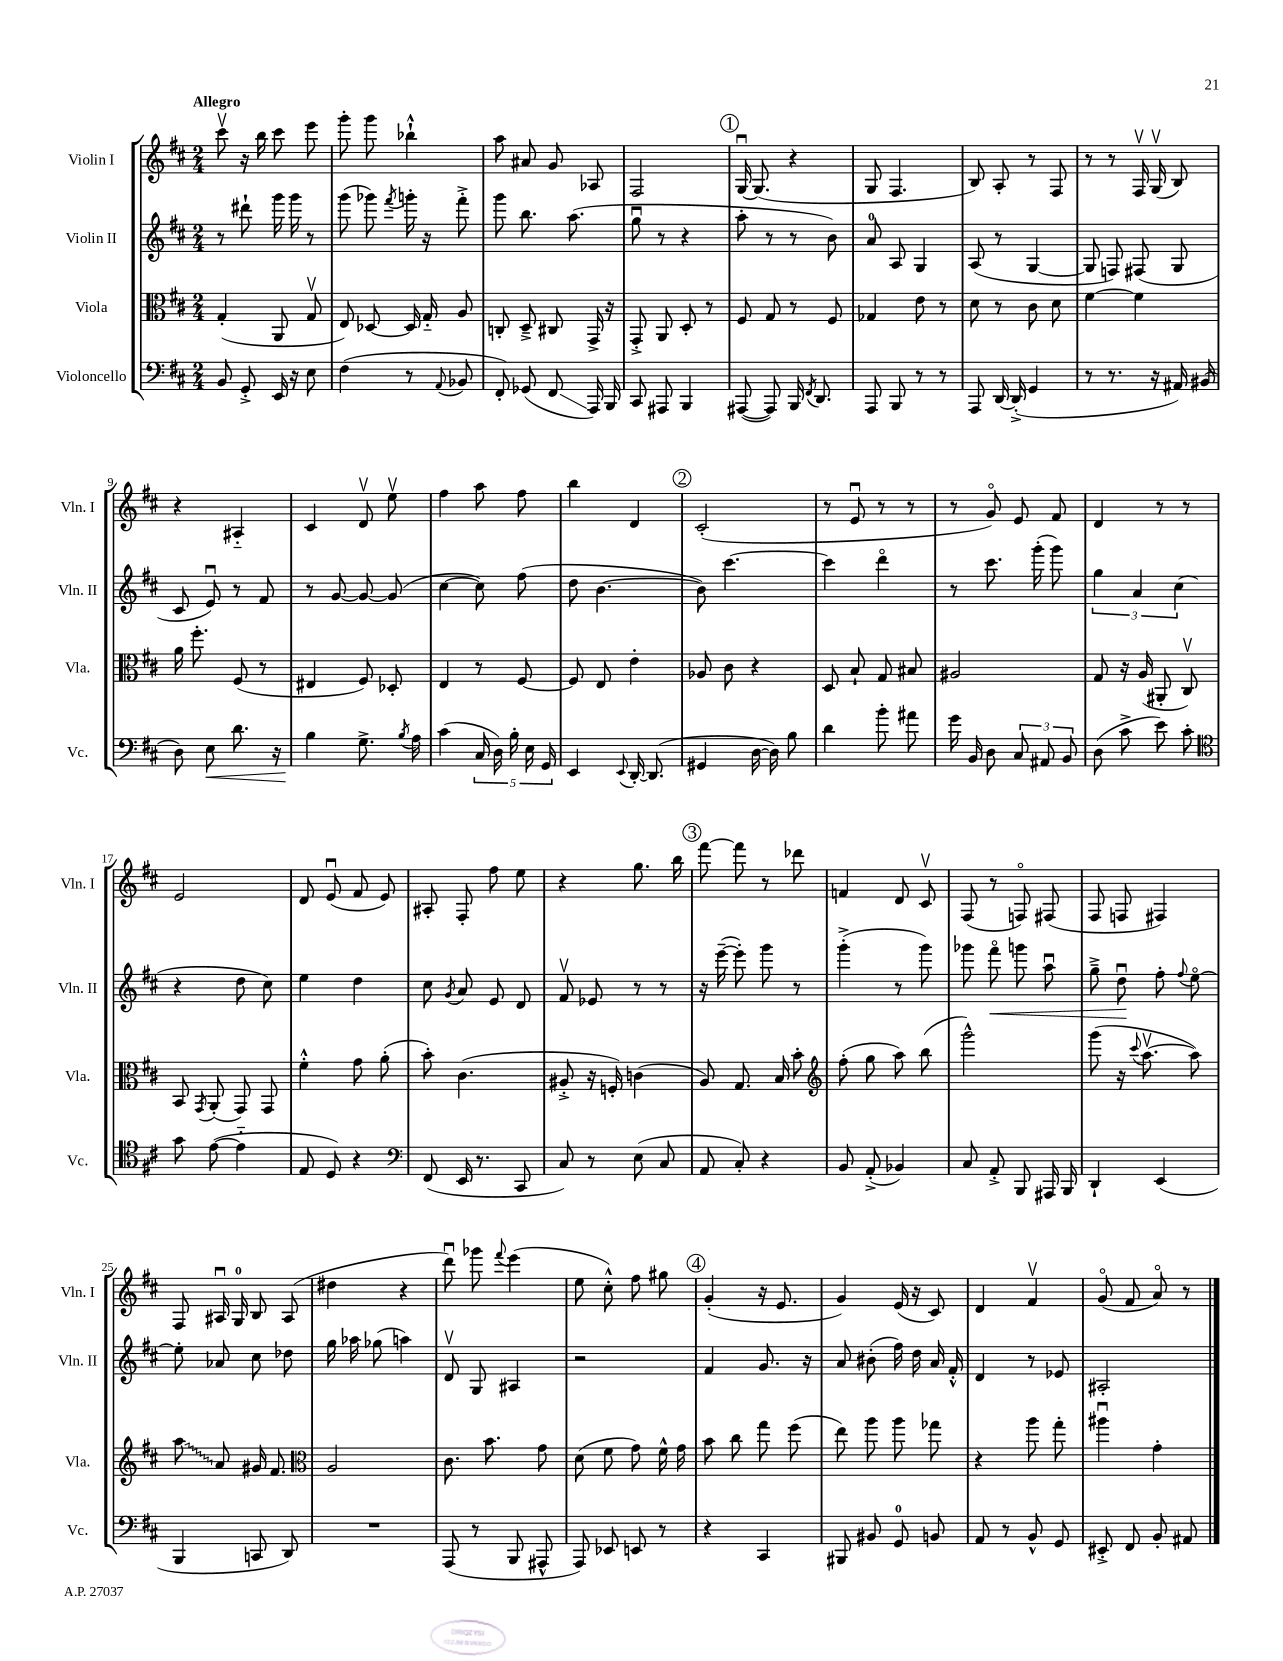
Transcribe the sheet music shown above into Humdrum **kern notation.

**kern	**kern	**kern	**kern
*staff4	*staff3	*staff2	*staff1
*clefF4	*clefC3	*clefG2	*clefG2
*k[f#c#]	*k[f#c#]	*k[f#c#]	*k[f#c#]
*M2/4	*M2/4	*M2/4	*M2/4
8BB/	(4G'/	8r	8ccc#v\
8GG'^/	.	8ddd#`\	16r
.	.	.	16bb\
16EE/	8AA/	16ggg\	8ccc#\
16r	.	16ggg\	.
8E\	8Gv/	8r	8eee\
=	=	=	=
(4F#\	8E/)	(8ggg\	8ggg'\
.	[8D-/	8ggg-\)	8ggg\
.	.	8qfff#/	.
8r	16D-/]	16ggg'\	4bb-`^^\
.	16G'~/	16r	.
8qqAA/	.	.	.
8BB-/	8A/	8fff#'^\	.
=	=	=	=
8FF#'/)	8C'/	8ggg\	8aa\
(8GG-/	8D~^/	8.bb\	8a#/
8FF#/	8C#/	.	8g/
.	.	(8.aa\	.
16AAA/)	16GG^/	.	8A-/
16BBB/	16r	.	.
=	=	=	=
8CC#/	8GG'^/	8ggu\	2F#/
8AAA#/	8AA/	8r	.
4BBB/	8D'/	4r	.
.	8r	.	.
=	=	=	=
([8AAA#/	8F#/	8aa'\	[16Gu/
.	.	.	(8.G/]
8AAA#/])	8G/	8r	.
16BBB/	8r	8r	4r
8qFF#/	.	.	.
8.DD/	.	.	.
.	8F#/	8b\)	.
=	=	=	=
8AAA/	4G-/	8a/	8G/
8BBB/	.	8A/	4.F#/
8r	8e\	4G/	.
8r	8r	.	.
=	=	=	=
8AAA/	8d\	(8A/	8B/)
[16DD/	8r	8r	8A'/
(16DD'^/]	.	.	.
4GG/	8c#\	[4G/	8r
.	8d\	.	8F#/
=	=	=	=
8r	[4f#\	8G/]	8r
8.r	.	8F/)	8r
.	4f#\]	(8F#/	16F#v/
16r	.	.	(16Gv/
16AA#/)	.	8G/	8B/)
(16BB#/	.	.	.
=	=	=	=
8D\)	16a\	8c#/	4r
.	8.ff#'\	.	.
8E\	.	8eu/)	.
8.d\	(8F#/	8r	4A#'~/
.	8r	8f#/	.
16r	.	.	.
=	=	=	=
4B\	4E#/	8r	4c#/
.	.	[8g/	.
8.G^\	8F#/)	8g/_	8dv/
.	8D-'/	(8g/]	8eev\
8qB/	.	.	.
16A\	.	.	.
=	=	=	=
(4c#\	4E/	[4cc#\	4ff#\
20C#/	8r	8cc#\])	8aa\
20D\)	.	.	.
20B'\	.	.	.
.	[8F#/	(8ff#\	8ff#\
20E\	.	.	.
20GG/	.	.	.
=	=	=	=
4EE/	8F#/]	8dd\	4bb\
.	8E/	[4.b\	.
8qqEE/	.	.	.
[16DD'/	4e'\	.	4d/
(8.DD/]	.	.	.
=	=	=	=
4GG#/	8A-/	8b\])	(2c#'/
.	8c#\	[4.ccc#\	.
[16D\	4r	.	.
16D\])	.	.	.
8B\	.	.	.
=	=	=	=
4d\	8D/	4ccc#\]	8r
.	8B`/	.	8eu/
8b'\	8G/	4dddo\	8r
8a#\	8B#/	.	8r
=	=	=	=
16g\	2A#/	8r	8r
16BB/	.	.	.
8D\	.	8.ccc#\	8go/)
12C#/	.	.	8e/
.	.	(16ggg'\	.
12AA#/	.	.	.
.	.	8ggg\)	8f#/
12BB/	.	.	.
=	=	=	=
(8D\	8G/	6gg\	4d/
8c#^\	16r	.	.
.	.	6a/	.
.	(16A/	.	.
8e\)	8AA#'/	.	8r
.	.	(6cc#\	.
8c#'\	8C#v/)	.	8r
=	=	=	=
*clefC4	*	*	*
8g\	8BB/	4r	2e/
.	8qGG/	.	.
([8e\	(8AA'/	.	.
4e'~\]	8GG/)	8dd\	.
.	8GG/	8cc#\)	.
=	=	=	=
8E/	4f#'^^\	4ee\	8d/
8D/)	.	.	(8eu/
4r	8g\	4dd\	8f#/
.	(8a'\	.	8e/)
=	=	=	=
*clefF4	*	*	*
(8FF#/	8b'\)	8cc#\	8A#'/
.	.	8qg/	.
16EE/	(4.c#\	8a/	8F#'/
8.r	.	.	.
.	.	8e/	8ff#\
8CC#/	.	8d/	8ee\
=	=	=	=
8C#/)	8A#'^/	8f#v/	4r
8r	16r	8e-/	.
.	16F'/)	.	.
(8E\	(4c\	8r	8.gg\
8C#/	.	8r	.
.	.	.	16bb\
=	=	=	=
8AA/	8A/)	16r	[8fff#\
.	.	([16eee~\	.
8C#'/)	8.G/	8eee'\])	8fff#\]
4r	.	8ggg\	8r
.	16B/	.	.
.	8b'\	8r	8ddd-\
=	=	=	=
*	*clefG2	*	*
8BB/	(8ff#'\	(4ggg'^\	4f/
(8AA'^/	8gg\	.	.
4BB-/)	8aa\)	8r	8d/
.	(8bb\	8ggg\)	8c#v/
=	=	=	=
8C#/	2ggg^^\)	8ggg-\	(8F#/
8AA'^/	.	8fff#o\	8r
8BBB/	.	8ggg\	8Fo/)
16AAA#/	.	8aau\	(8F#/
16BBB/	.	.	.
=	=	=	=
4DD`/	(8ggg\	8gg~^\	8F#/
.	16r	8ddu\	8F/
.	8qqccc#/	.	.
.	[8.aav\	.	.
(4EE/	.	8ff#'\	4F#/)
.	.	8qqff#/	.
.	8aa\])	[8eeo\	.
=	=	=	=
4BBB/	8aa\	8ee'\]	8F#/
.	8a/	8a-/	16A#u/
.	.	.	16G/
8CC/	16g#/	8cc#\	8B/
.	8.f#/	.	.
8DD/)	.	8dd-\	(8A#/
=	=	=	=
*	*clefC3	*	*
2r	2A/	16gg\	4dd#\
.	.	16aa-\	.
.	.	(8gg-\	.
.	.	4aa\)	4r
=	=	=	=
(8AAA/	8.c#\	8dv/	8dddu\)
8r	.	8G/	8ggg-\
.	8.b\	.	.
.	.	.	8qqfff#/
8BBB/	.	4A#/	(4eee\
8AAA#^^/	8g\	.	.
=	=	=	=
8AAA/)	(8d\	2r	8ee\
8EE-/	8f#\	.	8cc#'^^\)
8EE/	8g\)	.	8ff#\
8r	16f#^^\	.	8gg#\
.	16g\	.	.
=	=	=	=
4r	8b\	4f#/	(4g'/
.	8cc#\	.	.
4CC#/	8gg\	8.g/	16r
.	.	.	8.e/
.	(8ff#\	.	.
.	.	16r	.
=	=	=	=
8BBB#/	8ee\)	8a/	4g/)
8BB#/	8aa\	(8b#'\	.
8GG/	8aa\	16ff#\)	(16e/
.	.	16dd\	16r
8BB/	8gg-\	16a/	8c#/)
.	.	16f#'^^/	.
=	=	=	=
8AA/	4r	4d/	4d/
8r	.	.	.
8BB^^/	8aa\	8r	4f#v/
8GG/	8gg'\	8e-/	.
=	=	=	=
8EE#'^/	4aa#u\	2A#'/	(8go/
8FF#/	.	.	8f#/
8BB'/	4g'\	.	8ao/)
8AA#/	.	.	8r
==	==	==	==
*-	*-	*-	*-
